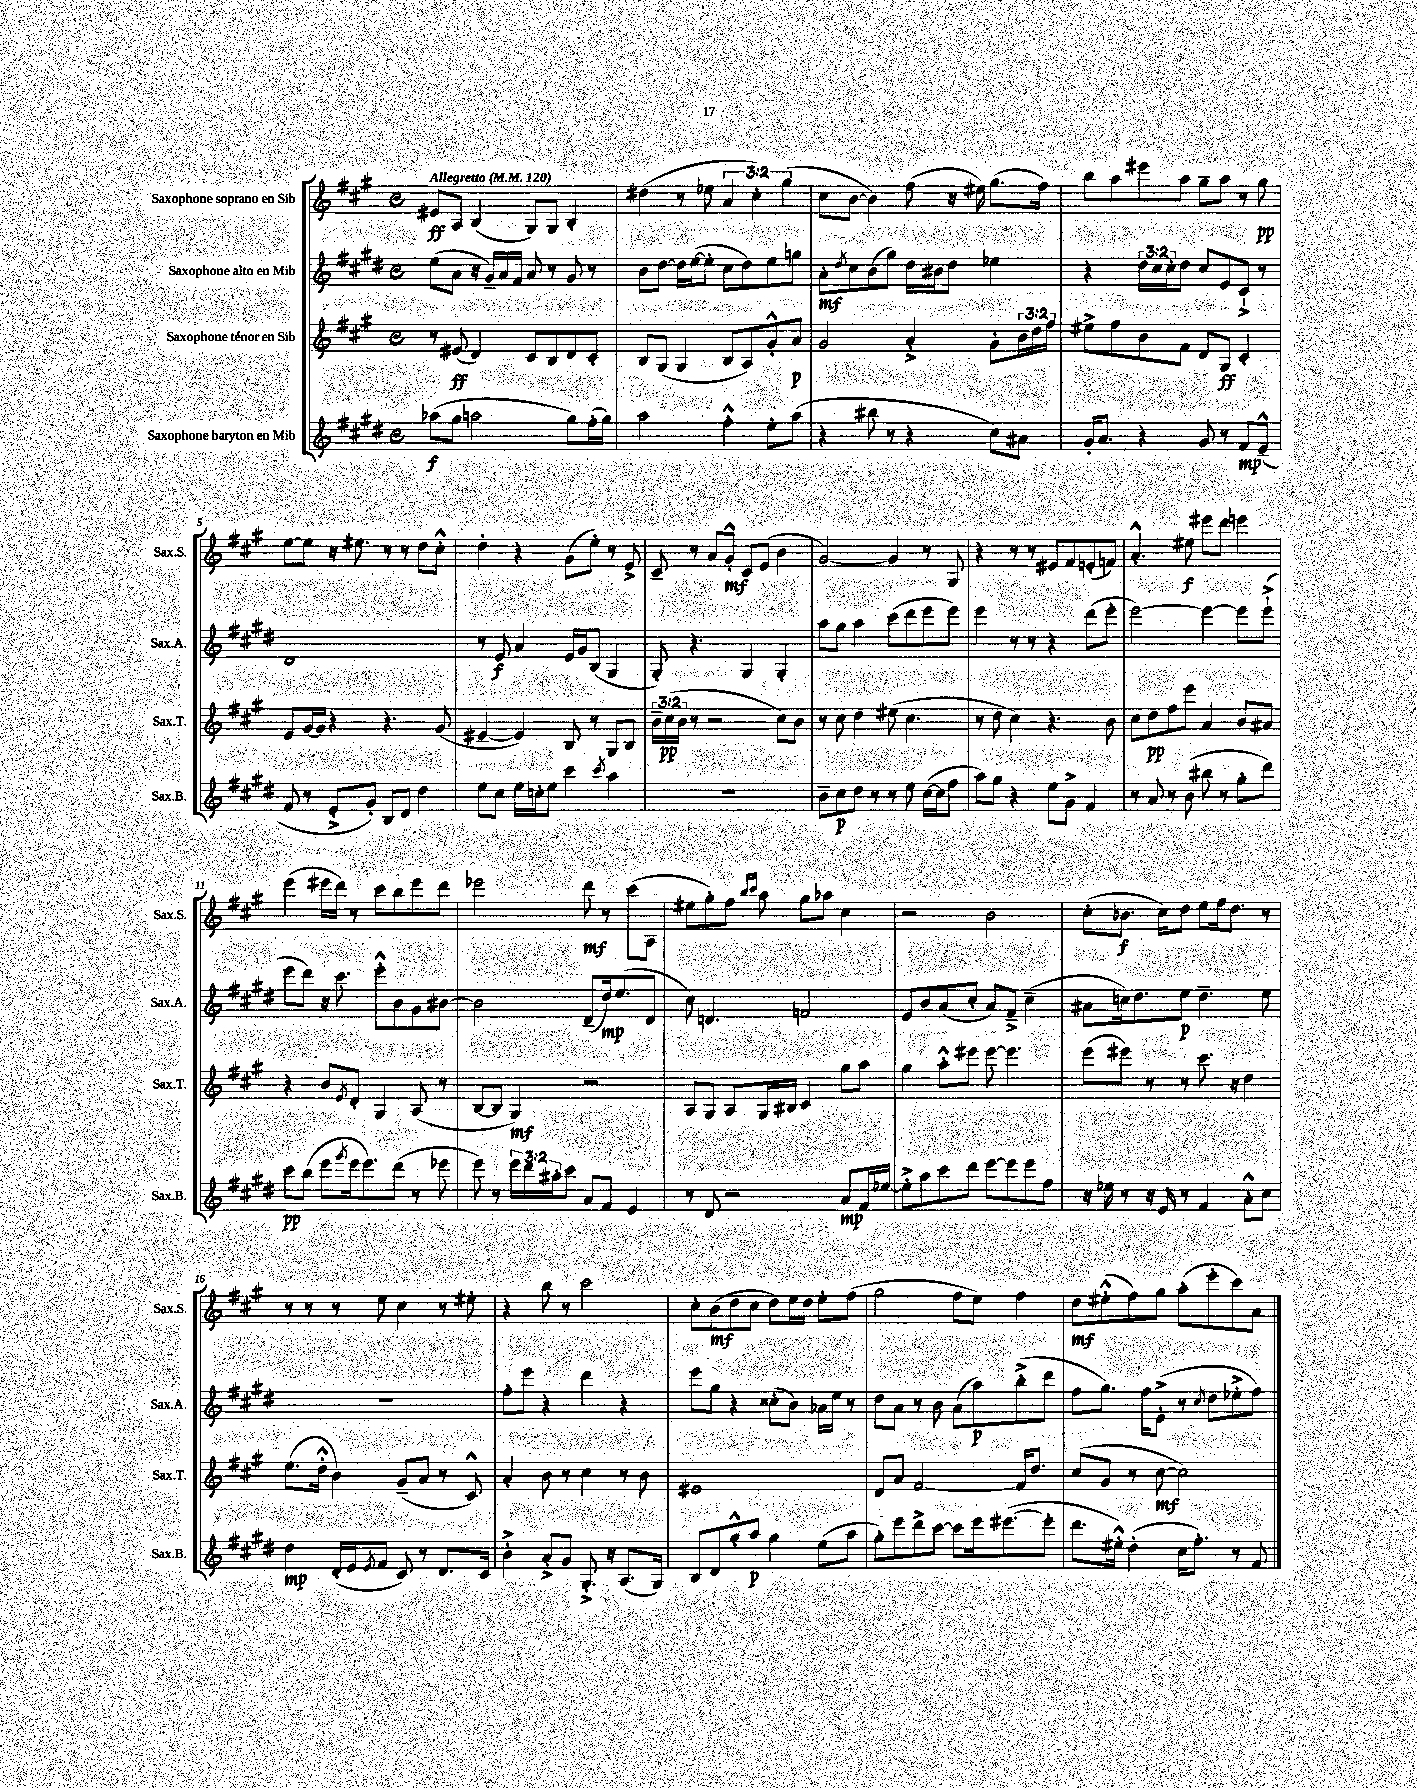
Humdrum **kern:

**kern	**dynam	**kern	**dynam	**kern	**dynam	**kern	**dynam
*part4	*part4	*part3	*part3	*part2	*part2	*part1	*part1
*staff4	*staff4	*staff3	*staff3	*staff2	*staff2	*staff1	*staff1
*I"Saxophone baryton en Mib	*	*I"Saxophone ténor en Sib	*	*I"Saxophone alto en Mib	*	*I"Saxophone soprano en Sib	*
*I'Sax.B.	*	*I'Sax.T.	*	*I'Sax.A.	*	*I'Sax.S.	*
*clefG2	*	*clefG2	*	*clefG2	*	*clefG2	*
*k[f#c#g#d#]	*	*k[f#c#g#]	*	*k[f#c#g#d#]	*	*k[f#c#g#]	*
*M4/4	*	*M4/4	*	*M4/4	*	*M4/4	*
*met(c)	*	*met(c)	*	*met(c)	*	*met(c)	*
*MM120	*	*MM120	*	*MM120	*	*MM120	*
=1	=1	=1	=1	=1	=1	=1	=1
!	!	!	!	!	!	!LO:TX:a:B:t=Allegretto	!
(8aa-X\L	f	8r	.	(8ee\L	.	8e#X/L	ff
8gg#\J	.	(8e#X/	ff	8a\J	.	8A/J	.
2aan\	.	4d/)	.	16r	.	(4B/	.
.	.	.	.	16g#~/LL)	.	.	.
.	.	.	.	16a/	.	.	.
.	.	.	.	16f#/JJ	.	.	.
.	.	8c#/L	.	8a/	.	8G#/L)	.
.	.	8B/	.	8r	.	8G#/J	.
8gg#\L)	.	8d/	.	8g#/	.	4B'/	.
(16ff#'\L	.	8c#'/J	.	8r	.	.	.
16gg#\JJ)	.	.	.	.	.	.	.
=2	=2	=2	=2	=2	=2	=2	=2
2aa\	.	8B/L	.	8b\L	.	(4dd#X\	.
.	.	(8G#/J	.	[8dd#\J	.	.	.
.	.	4G#/	.	16dd#\LL]	.	8r	.
.	.	.	.	([16ee\J	.	.	.
.	.	.	.	8ee'\J]	.	8ee-X\	.
4ff#'^^\	.	8B/L	.	8cc#\L	.	6a/	.
.	.	8A/)	.	8dd#\)	.	.	.
.	.	.	.	.	.	6cc#'\)	.
8ee'\L	.	8g#'^^/	.	8ee\	.	.	.
.	.	.	.	.	.	(6gg#\	.
(8aa\J	.	8a/J	p	8ggn\J	.	.	.
=3	=3	=3	=3	=3	=3	=3	=3
4r	.	2g#/	.	8a'\L	mf	8cc#\L	.
.	.	.	.	8qdd#/	.	.	.
.	.	.	.	8cc#\	.	[8b\J	.
8bb#X\	.	.	.	(8b\	.	4b\])	.
8r	.	.	.	8gg#\J)	.	.	.
4r	.	4a'^/	.	16dd#\LL	.	(8ff#\	.
.	.	.	.	16b#X\J	.	.	.
.	.	.	.	8dd#\J	.	16r	.
.	.	.	.	.	.	16ee#X\)	.
8cc#\L)	.	8g#'\L	.	4ee-X\	.	(8.gg#\L	.
8a#X\J	.	24b\L	.	.	.	.	.
.	.	24dd\	.	.	.	.	.
.	.	.	.	.	.	16ff#\Jk)	.
.	.	24ff#\JJ	.	.	.	.	.
=4	=4	=4	=4	=4	=4	=4	=4
16g#'/KL	.	8ee#X^\L	.	4r	.	8bb\L	.
8.a/J	.	.	.	.	.	.	.
.	.	8ff#\	.	.	.	8aa\	.
4r	.	8b\	.	24dd#\LL	.	8eee#X\	.
.	.	.	.	24cc#\	.	.	.
.	.	.	.	24cc#'\J	.	.	.
.	.	8f#\J	.	8dd#\J	.	8aa\J	.
8g#/	.	8d/L	.	8cc#/L	.	8gg#~\L	.
8r	.	8G#/J	ff	8e/	.	8aa\J	.
8f#/L	mp	4c#'/	.	8c#`^/J	.	8r	.
(8e~^^/J	.	.	.	8r	.	8gg#\	pp
!!LO:LB:g=z
=5	=5	=5	=5	=5	=5	=5	=5
8f#/	.	8e/L	.	1d#	.	[8ee\L	.
8r	.	[16g#/L	.	.	.	8ee\J]	.
.	.	16g#/JJ]	.	.	.	.	.
8e'^/L	.	4r	.	.	.	16r	.
.	.	.	.	.	.	8.ee#X\	.
8g#'/J)	.	.	.	.	.	.	.
8B/L	.	4.r	.	.	.	8r	.
8d#/J	.	.	.	.	.	8r	.
4dd#\	.	.	.	.	.	8dd\L	.
.	.	(8g#/	.	.	.	8cc#'^^\J	.
=6	=6	=6	=6	=6	=6	=6	=6
8ee\L	.	[4e#X~/	.	8r	.	4dd'\	.
8cc#\J	.	.	.	8e/	f	.	.
16ee\LL	.	4e#/])	.	4a/	.	4r	.
16ccn'\J	.	.	.	.	.	.	.
8ee\J	.	.	.	.	.	.	.
4ccc#\	.	8B/	.	16e/LL	.	(8g#\L	.
.	.	.	.	16g#/J	.	.	.
.	.	8r	.	(8B/J	.	8ee'\J)	.
8qccc#/	.	.	.	.	.	.	.
4aa\	.	8G#/L	.	4G#/	.	8r	.
.	.	8B/J	.	.	.	8e^/	.
=7	=7	=7	=7	=7	=7	=7	=7
1r	.	24b~\LL	.	8G#'/)	.	8c#~/	.
.	.	(24cc#\	pp	.	.	.	.
.	.	24b\JJ	.	.	.	.	.
.	.	8r	.	4.r	.	8r	.
.	.	2r	.	.	.	8a/L	.
.	.	.	.	.	.	8g#'^^/J	mf
.	.	.	.	4G#/	.	8c#/L	.
.	.	.	.	.	.	(8e/J	.
.	.	8cc#\L)	.	4G#'/	.	4b\	.
.	.	8b\J	.	.	.	.	.
=8	=8	=8	=8	=8	=8	=8	=8
8b~\L	.	8r	.	8aa\L	.	[2g#/)	.
8cc#\	p	8cc#\	.	8gg#\J	.	.	.
8dd#\J	.	4dd\	.	4aa\	.	.	.
8r	.	.	.	.	.	.	.
8r	.	(8ee#X\	.	(8ccc#\L	.	4g#/]	.
8ee\	.	4.cc#\	.	8ddd#\	.	.	.
([16cc#\LL	.	.	.	8eee\	.	8r	.
16cc#\J]	.	.	.	.	.	.	.
8ff#\J	.	.	.	8eee\J)	.	8G#/	.
=9	=9	=9	=9	=9	=9	=9	=9
8aa\L)	.	8r	.	4eee\	.	4r	.
8gg#\J	.	8dd\	.	.	.	.	.
4r	.	4cc#\)	.	8r	.	8r	.
.	.	.	.	8r	.	8r	.
8ee\L	.	4.r	.	4r	.	8e#X/L	.
8g#^\J	.	.	.	.	.	8f#/	.
4f#/	.	.	.	(8ddd#\L	.	(8en'/	.
.	.	8b\	.	8eee'\J	.	8fn/J)	.
=10	=10	=10	=10	=10	=10	=10	=10
8r	.	8cc#\L	.	[2eee\)	.	4.a'^^/	.
8a/	.	8dd\	pp	.	.	.	.
8r	.	8ff#\	.	.	.	.	.
(8b\	.	8eee\J	.	.	.	8ee#X\	f
8bb#X\	.	4a/	.	4eee\_	.	8eee#X\L	.
8r	.	.	.	.	.	8ddd\J	.
8gg#'\L	.	8b/L	.	8eee\L]	.	4eeen\	.
8ddd#\J)	.	8a#X/J	.	(8eee`^\J	.	.	.
!!LO:LB:g=z
=11	=11	=11	=11	=11	=11	=11	=11
8ccc#\L	pp	4r	.	8eee\L	.	(4eee\	.
(8bb\J	.	.	.	8ddd#\J)	.	.	.
8eee\L	.	8b/L	.	16r	.	16eee#X\LL	.
.	.	.	.	8.ccc#\	.	16ddd\JJ)	.
8qggg#/	.	8qe/	.	.	.	.	.
16eee\k	.	8d'/J	.	.	.	8r	.
8.eee\)	.	.	.	.	.	.	.
.	.	4G#/	.	8eee'^^\L	.	8ccc#\L	.
(8ddd#\J	.	.	.	8b\	.	8bb\	.
8r	.	(8A/	.	8g#\	.	8eee#\	.
8eee-X\	.	8r	.	[8b#X\J	.	8ddd\J	.
=12	=12	=12	=12	=12	=12	=12	=12
8eee\)	.	[8B/L	.	2b#\]	.	2eee-X\	.
8r	.	8B/J]	.	.	.	.	.
24eee\LL	.	4G#/)	mf	.	.	.	.
24ddd#\	.	.	.	.	.	.	.
24aa#X'\J	.	.	.	.	.	.	.
8ccc#\J	.	.	.	.	.	.	.
8a/L	.	2r	.	(8d#~/L	.	8ddd\	mf
8f#/J	.	.	.	16dd#/k)	mp	8r	.
.	.	.	.	(8.ee/	.	.	.
4e/	.	.	.	.	.	(8ccc#\L	.
.	.	.	.	8d#/J	.	8A\J	.
=13	=13	=13	=13	=13	=13	=13	=13
8r	.	8A/L	.	8cc#\)	.	8ee#X\L	.
8d#/	.	8G#/J	.	4.dn/	.	8gg#'\)	.
2r	.	8A/L	.	.	.	8ff#\J	.
.	.	.	.	.	.	16qqbb/LL	.
.	.	.	.	.	.	16qqccc#/JJ	.
.	.	16G#/L	.	.	.	8aa\	.
.	.	16B#X/JJ	.	.	.	.	.
.	.	4c#/	.	2fn/	.	8gg#\L	.
.	.	.	.	.	.	8aa-X\J	.
8a/L	mp	8gg#\L	.	.	.	4cc#\	.
16f#/L	.	8aa\J	.	.	.	.	.
[16ee-X/JJ	.	.	.	.	.	.	.
=14	=14	=14	=14	=14	=14	=14	=14
8ee-'^\L]	.	4gg#\	.	8e/L	.	2r	.
8aa\	.	.	.	8b/	.	.	.
8ccc#\	.	8aa'^^\L	.	(8a/	.	.	.
8ddd#\J	.	8eee#X\J	.	8cc#'/J	.	.	.
[8eee\L	.	[8eee#\	.	8a/L)	.	2b\	.
8eee\]	.	4.eee#\]	.	8f#~^/J	.	.	.
8eee\	.	.	.	(4cc#~\	.	.	.
8ff#\J	.	.	.	.	.	.	.
=15	=15	=15	=15	=15	=15	=15	=15
16r	.	(8eee\L	.	8a#X\L	.	(8cc#'\L	.
16ee-X\	.	.	.	.	.	.	.
8r	.	8eee#X\J)	.	16ccn\k)	.	8.b-X\J	f
.	.	.	.	8.dd#\	.	.	.
16r	.	8r	.	.	.	.	.
16e/	.	.	.	.	.	16cc#\KL)	.
8r	.	8r	.	8ee\J	p	8dd\J	.
4f#/	.	8.ccc#\	.	4.dd#~\	.	8ee\L	.
.	.	.	.	.	.	16ff#\k	.
.	.	16r	.	.	.	8.dd\J	.
8a'^^\L	.	4dd\	.	.	.	.	.
8cc#\J	.	.	.	8ee\	.	8r	.
!!LO:LB:g=z
=16	=16	=16	=16	=16	=16	=16	=16
4dd#\	mp	(8.ee\L	.	1r	.	8r	.
.	.	.	.	.	.	8r	.
.	.	16dd'^^\Jk	.	.	.	.	.
(16d#'/LL	.	4b\)	.	.	.	8r	.
16e/J	.	.	.	.	.	.	.
8qe/	.	.	.	.	.	.	.
8f#/J	.	.	.	.	.	8ee\	.
8c#/)	.	(8g#~/L	.	.	.	4cc#\	.
8r	.	8a/J	.	.	.	.	.
8.d#/L	.	8r	.	.	.	8r	.
.	.	8c#^^/)	.	.	.	8ee#X'\	.
16c#/Jk	.	.	.	.	.	.	.
=17	=17	=17	=17	=17	=17	=17	=17
4b'^\	.	4a'/	.	8ff#'\L	.	4r	.
.	.	.	.	8eee\J	.	.	.
8a'^/L	.	8b\	.	4r	.	8bb\	.
8g#/J	.	8r	.	.	.	8r	.
8.G#'^/	.	4cc#\	.	4ddd#\	.	2ccc#\	.
16r	.	.	.	.	.	.	.
(8.A/L	.	8r	.	4r	.	.	.
.	.	8b\	.	.	.	.	.
16G#/Jk)	.	.	.	.	.	.	.
=18	=18	=18	=18	=18	=18	=18	=18
8B/L	.	1e#X	.	8eee\L	.	8cc#'\L	.
8d#/	.	.	.	8gg#\J	.	(8b\	mf
8gg#'^^/	.	.	.	4r	.	8dd\	.
8aa/J	p	.	.	.	.	8cc#\J	.
4gg#\	.	.	.	(8cc##X'\L	.	8dd\L)	.
.	.	.	.	8b\J)	.	16ee\L	.
.	.	.	.	.	.	16dd\JJ	.
(8ee\L	.	.	.	16a-X\LL	.	8ee'\L	.
.	.	.	.	16ee\JJ	.	.	.
8aa\J	.	.	.	8r	.	(8ff#\J	.
=19	=19	=19	=19	=19	=19	=19	=19
8gg#'\L)	.	8d/L	.	8dd#\L	.	2gg#\	.
8eee\	.	8a/J	.	8a\J	.	.	.
8ddd#^\	.	[2f#/	.	8r	.	.	.
[8ccc#\J	.	.	.	8b\	.	.	.
8ccc#\L]	.	.	.	(8a\L	.	8ff#\L	.
16eee\k	.	.	.	8aa\)	p	8ee\J)	.
([8.eee#X\	.	.	.	.	.	.	.
.	.	16f#/KL]	.	(8bb'^\	.	4ff#\	.
.	.	8.dd/J	.	.	.	.	.
8eee#'\J]	.	.	.	8ddd#\J	.	.	.
=20	=20	=20	=20	=20	=20	=20	=20
8.ddd#\L	.	(8cc#/L	.	8ff#\L	.	8dd\L	mf
.	.	8g#/J	.	8.gg#\J)	.	(8ee#X'^^\	.
16ee#X'^^\Jk)	.	.	.	.	.	.	.
(4dd#'\	.	8r	.	.	.	8ff#\)	.
.	.	.	.	16ff#\KL	.	.	.
.	.	[8cc#\	mf	(8e'^\J	.	8gg#\J	.
16cc#\KL	.	2cc#\])	.	8r	.	(8aa'\L	.
8.ff#'\J)	.	.	.	.	.	.	.
.	.	.	.	8qcc#/	.	.	.
.	.	.	.	8dd#\L	.	8eee'\	.
8r	.	.	.	8ee-X'^\	.	8ccc#\)	.
8f#/	.	.	.	8ff#\J)	.	8a\J	.
==	==	==	==	==	==	==	==
*-	*-	*-	*-	*-	*-	*-	*-
